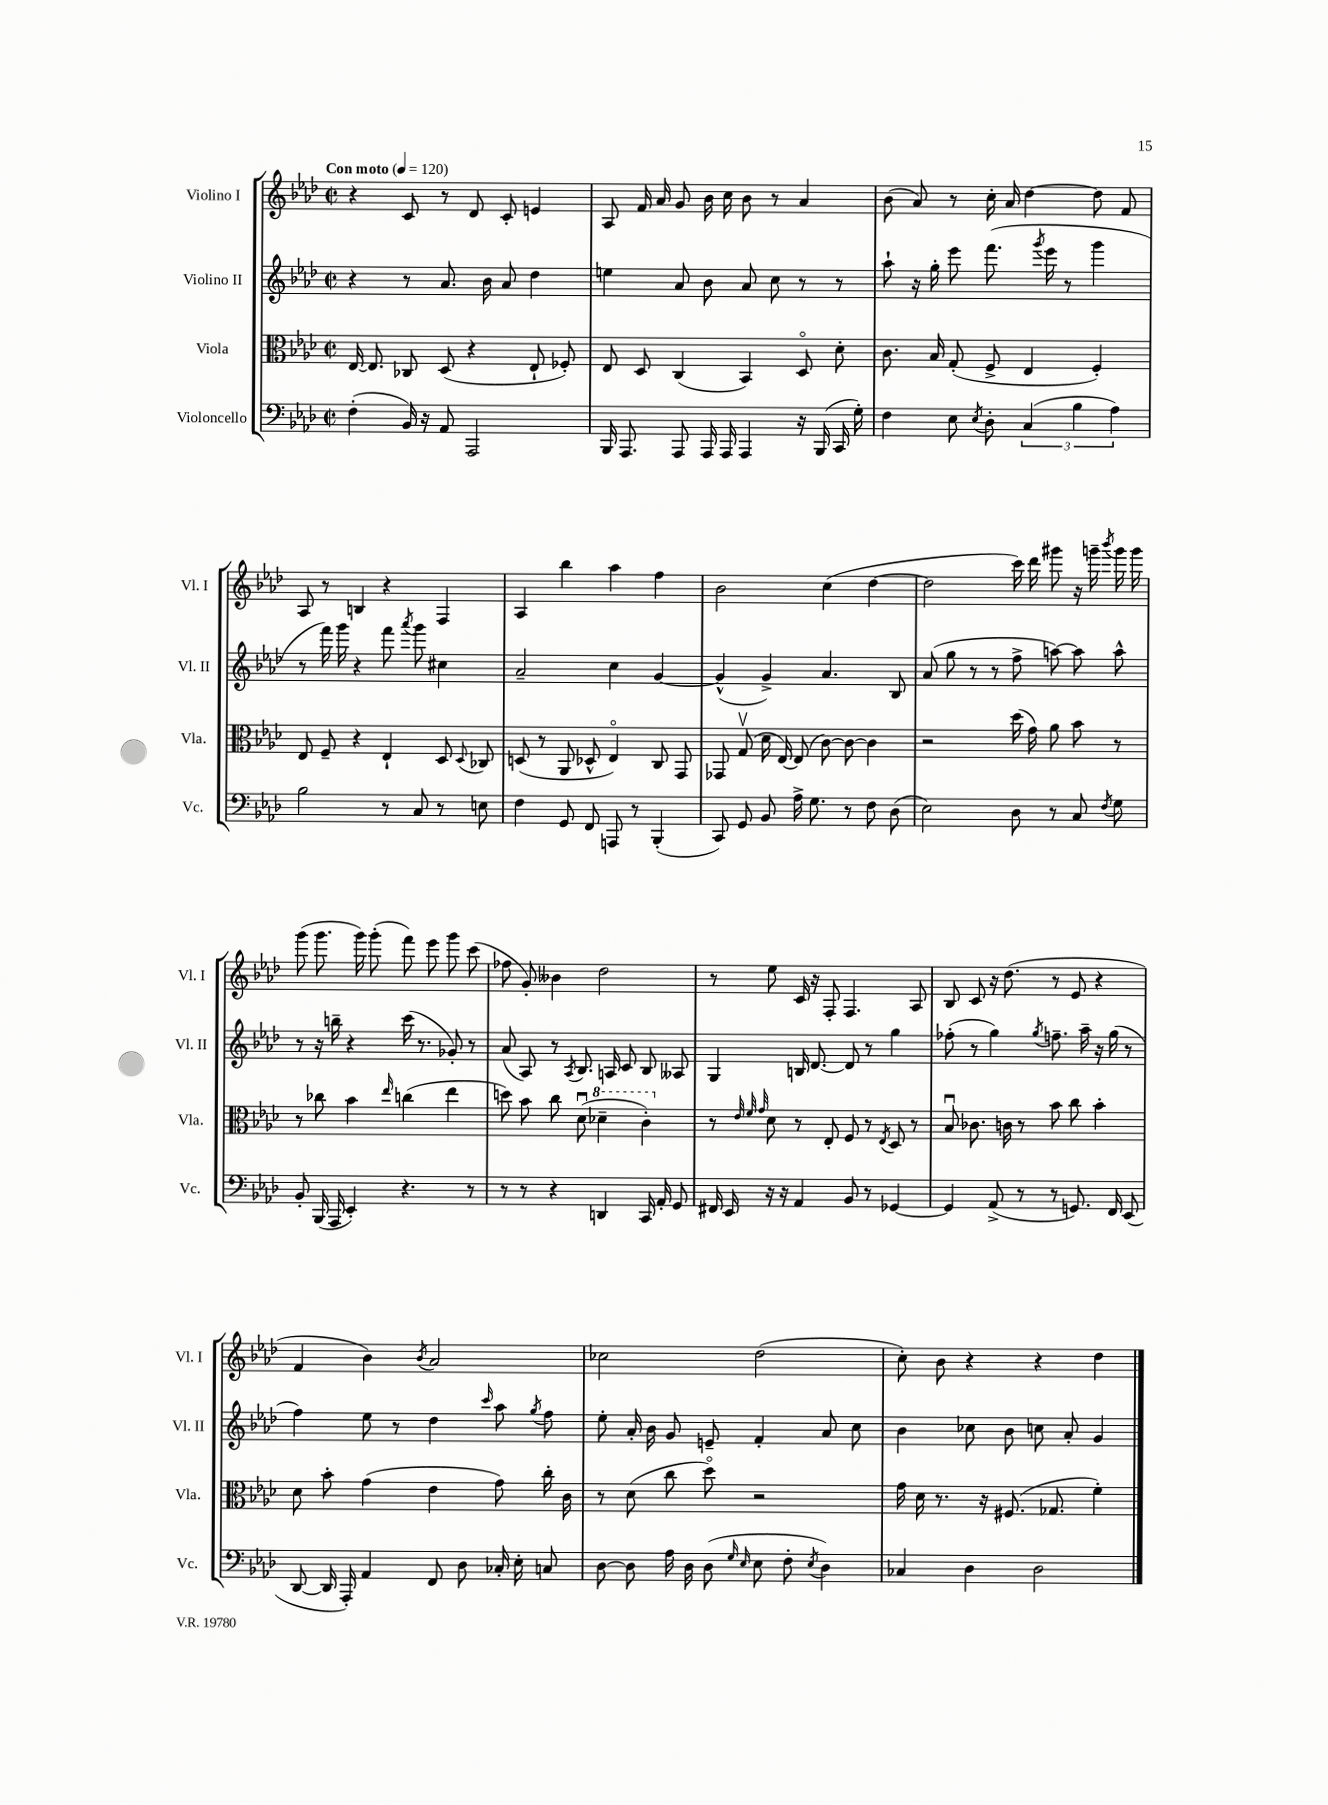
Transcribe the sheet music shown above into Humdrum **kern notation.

**kern	**kern	**kern	**kern
*part4	*part3	*part2	*part1
*staff4	*staff3	*staff2	*staff1
*I"Violoncello	*I"Viola	*I"Violino II	*I"Violino I
*I'Vc.	*I'Vla.	*I'Vl. II	*I'Vl. I
*clefF4	*clefC3	*clefG2	*clefG2
*k[b-e-a-d-]	*k[b-e-a-d-]	*k[b-e-a-d-]	*k[b-e-a-d-]
*M2/2	*M2/2	*M2/2	*M2/2
*met(c|)	*met(c|)	*met(c|)	*met(c|)
*MM120	*MM120	*MM120	*MM120
=1	=1	=1	=1
!	!	!	!LO:TX:a:B:t=Con moto
(4F'\	[16E-/	4r	4r
.	8.E-/]	.	.
16BB-/)	8C-X/	8r	8c/
16r	.	.	.
8AA-/	(8D-/	8.a-/	8r
2AAA-/	4r	.	8d-/
.	.	16b-\	.
.	.	8a-/	8c'/
.	8E-`/	4dd-\	4en/
.	8F-X'/)	.	.
=2	=2	=2	=2
16BBB-/	8E-/	4een\	8A-/
8.AAA-/	.	.	.
.	8D-/	.	16f/
.	.	.	16a-/
8AAA-/	(4C/	8a-/	8g/
16AAA-/	.	8b-\	16b-\
16AAA-/	.	.	16cc\
4AAA-/	4BB-/)	8a-/	8b-\
.	.	8cc\	8r
16r	8D-/	8r	4a-/
(16BBB-/	.	.	.
16CC/	8d-'\	8r	.
16G'\)	.	.	.
=3	=3	=3	=3
4F\	8.c\	8aa-`\	(8b-\
.	.	16r	8a-/)
.	16B-/	16gg'\	.
8E-\	(8G'/	8eee-\	8r
8qE-/	.	.	.
8D-'\	8F^/	(8.fff\	16cc'\
.	.	.	16a-/
(6C/	4E-/	.	[4dd-\
.	.	8qggg/	.
.	.	16eee-\	.
.	.	8r	.
6B-\	.	.	.
.	4F'/)	4ggg\	8dd-\]
6A-\)	.	.	.
.	.	.	8f/
!!LO:LB:g=z
=4	=4	=4	=4
2B-\	8E-/	8r	8A-/
.	8F~/	16fff\)	8r
.	.	16ggg\	.
.	4r	4r	4Bn/
8r	4E-`/	8fff\	4r
.	.	8qaaa-/	.
8C/	.	8ggg\	.
8r	8D-/	4cc#X\	4F/
.	8qqD-/	.	.
8En\	8C-X/	.	.
=5	=5	=5	=5
4F\	(8Dn/	2a-~/	4A-/
.	8r	.	.
8GG/	8AA-/	.	4bb-\
8FF/	8D-X^^/	.	.
8AAAn/	4E-/)	4cc\	4aa-\
8r	.	.	.
(4BBB-'/	8C/	[4g/	4ff\
.	8GG/	.	.
=6	=6	=6	=6
8CC/)	8GG-X/	(4g^^/]	2b-\
8GG/	(8Gv/	.	.
8BB-/	16d-\	4g^/)	.
.	[16E-/)	.	.
16A-^\	(8E-/]	.	.
8.G\	.	.	.
.	[8c\)	4.a-/	(4cc\
8r	8c\_	.	.
8F\	4c\]	.	[4dd-\
(8D-\	.	8B-/	.
=7	=7	=7	=7
2E-\)	2r	(8a-/	2dd-\]
.	.	8gg\	.
.	.	8r	.
.	.	8r	.
8D-\	(16dd-\	8ff^\	16ccc\)
.	16g\)	.	16ddd-\
8r	8a-\	[8aan\)	8ggg#X\
8C/	8b-\	8aa\]	16r
.	.	.	16gggn~\
8qF/	.	.	8qbbb-/
8G\	8r	8aa^^\	16ggg\
.	.	.	16ggg\
!!LO:LB:g=z
=8	=8	=8	=8
8BB-'/	8r	8r	(8ggg\
(16BBB-/	8cc-X\	16r	8.ggg\
16AAA-/	.	16bbn~\	.
4EE-'/)	4b-\	4r	.
.	.	.	16ggg\)
.	.	.	(8ggg'\
.	16qqee-/	.	.
4.r	(4ccn\	(16ccc\	8fff\)
.	.	8.r	.
.	.	.	8eee-\
.	4ee-\	8g-X'/)	8ggg\
8r	.	8r	(8ccc\
=9	=9	=9	=9
8r	8ddn\)	(8a-/	8ff-X\
8r	8b-\	8A-/)	8g'/)
4r	8cc\	8r	4b--X\
.	.	8qA-/	.
.	(8d-u\	8.B-/	.
*	*8va	*	*
4DDn/	4dd-X~\	.	2dd-\
.	.	16An/	.
.	.	8c/	.
16CC/	4cc'\)	8B-/	.
16AA-'/	.	.	.
8GG/	.	8A--X/	.
=10	=10	=10	=10
*	*X8va	*	*
16FF#X/	8r	4G/	8r
16EE-/	.	.	.
.	32qqe-/	.	.
.	32qqf/	.	.
.	32qqg/	.	.
16r	8d-\	.	8ee-\
16r	.	.	.
4AA-/	8r	16Bn/	16c/
.	.	[8.d-/	16r
.	8E-'/	.	8F'/
8BB-/	8F/	8d-/]	4.F/
8r	8r	8r	.
.	8qE-/	.	.
[4GG-X/	8D-/	4gg\	.
.	8r	.	8A-/
=11	=11	=11	=11
4GG-/]	8B-u/	(8ff-X'\	8B-/
.	8.c-X\	8r	8c/
(8AA-^/	.	4gg\)	16r
.	16cn\	.	(8.dd-\
8r	8r	.	.
.	.	8qgg/	.
8r	8b-\	8.ffn~\	8r
8.GGn/)	8cc\	.	8e-/
.	.	16aa-~\	.
.	4b-'\	16r	4r
16FF/	.	(16gg\	.
(8EE-/	.	8r	.
!!LO:LB:g=z
=12	=12	=12	=12
[8DD-/	8d-\	4ff\)	4f/
16DD-/]	8b-'\	.	.
16AAA-'/)	.	.	.
4AA-/	(4g\	8ee-\	4b-\)
.	.	8r	.
.	.	.	8qb-/
8FF/	4e-\	4dd-\	2a-/
8D-\	.	.	.
.	.	16qqccc/	.
16C-X'/	8g\)	8aa-\	.
16E-'\	.	.	.
.	.	8qgg/	.
8Cn/	16cc'\	8ff\	.
.	16c\	.	.
=13	=13	=13	=13
[8D-\	8r	8ee-'\	2cc-X\
8D-\]	(8d-\	16a-'/	.
.	.	16b-\	.
16A-\	8cc\	8g/	.
16D-\	.	.	.
(8D-\	8dd-\)	8en~/	.
16qqG/	.	.	.
16qqE-/	.	.	.
8E-\	2r	4f'/	(2dd-\
8F'\	.	.	.
8qE-/	.	.	.
4D-\)	.	8a-/	.
.	.	8cc\	.
=14	=14	=14	=14
4C-X/	16g\	4b-\	8cc'\)
.	16d-\	.	.
.	8.r	.	8b-\
4D-\	.	8cc-X\	4r
.	16r	.	.
.	(8.F#X/	8b-\	.
2D-\	.	8ccn\	4r
.	8.G-X/	.	.
.	.	8a-'/	.
.	4f'\)	4g/	4dd-\
==	==	==	==
*-	*-	*-	*-
